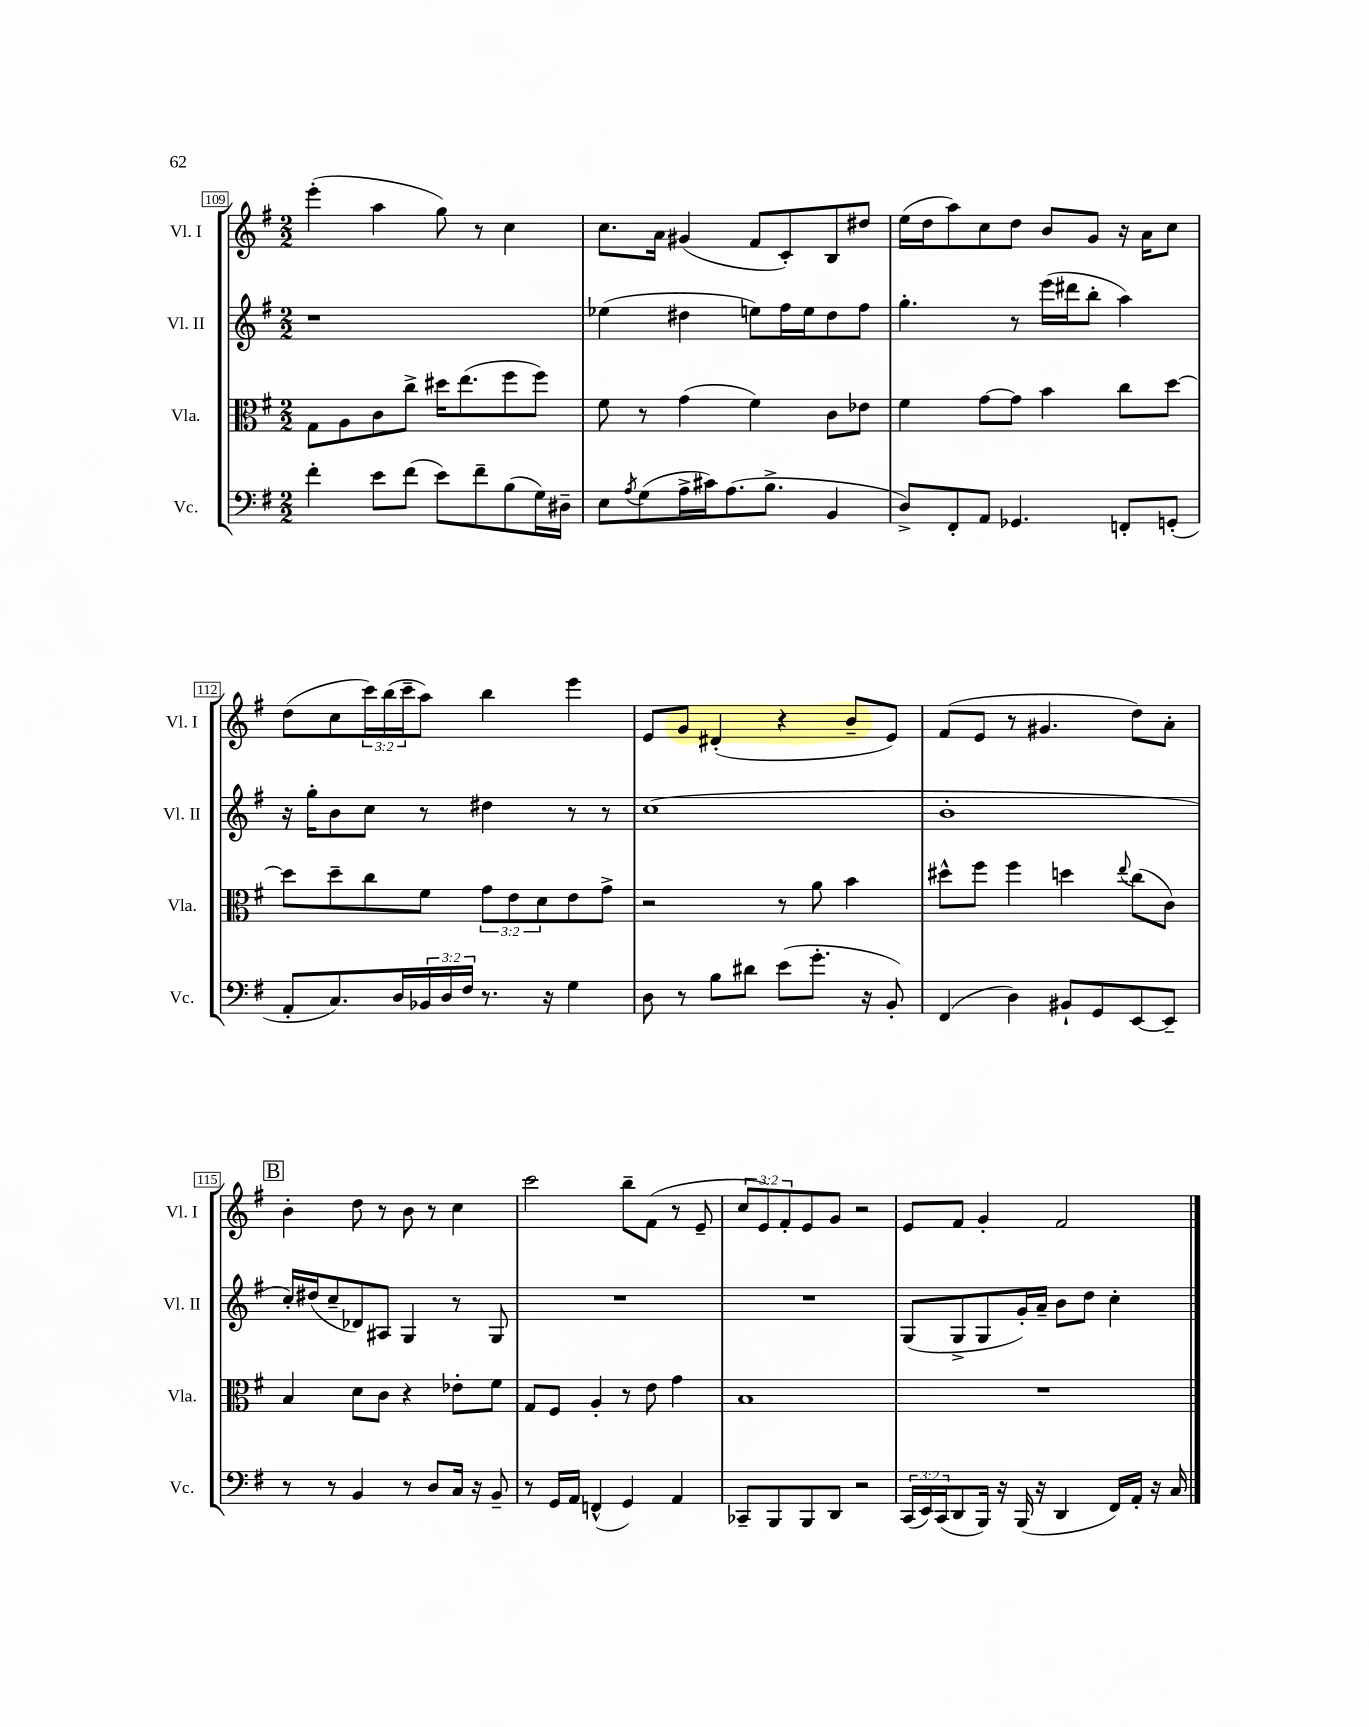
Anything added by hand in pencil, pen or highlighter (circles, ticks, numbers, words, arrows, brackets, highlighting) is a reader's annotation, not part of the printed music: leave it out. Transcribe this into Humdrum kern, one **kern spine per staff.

**kern	**kern	**kern	**kern
*part4	*part3	*part2	*part1
*staff4	*staff3	*staff2	*staff1
*I"Vc.	*I"Vla.	*I"Vl. II	*I"Vl. I
*I'Vc.	*I'Vla.	*I'Vl. II	*I'Vl. I
*clefF4	*clefC3	*clefG2	*clefG2
*k[f#]	*k[f#]	*k[f#]	*k[f#]
*M2/2	*M2/2	*M2/2	*M2/2
=109	=109	=109	=109
4f#'\	8G\L	1r	(4eee'\
.	8A\	.	.
8e\L	8c\	.	4aa\
(8f#\J	8cc^\J	.	.
8e\L)	16dd#X\KL	.	8gg\)
.	(8.ee\	.	.
8f#~\	.	.	8r
(8B\	8ff#\	.	4cc\
16G\L)	8ff#\J)	.	.
16D#X~\JJ	.	.	.
=110	=110	=110	=110
8E\L	8f#\	(4ee-X\	8.cc\L
8qA/	.	.	.
(8G\	8r	.	.
.	.	.	16a\Jk
16A^\L	(4g\	4dd#X\	(4g#X/
16c#X\J)	.	.	.
(8.A\	.	.	.
.	4f#\)	8een\L)	8f#/L
8.B^\J	.	.	.
.	.	16ff#\L	8c'/)
.	.	16ee\J	.
4BB/	8c\L	8dd#\	8B/
.	8e-X\J	8ff#\J	8dd#X/J
=111	=111	=111	=111
8D^/L)	4f#\	4.gg'\	(16ee\LL
.	.	.	16dd\J
8FF#'/	.	.	8aa\)
8AA/J	[8g\L	.	8cc\
4.GG-X/	8g\J]	8r	8dd\J
.	4b\	(16eee\LL	8b/L
.	.	16ddd#X\J	.
.	.	8bb'\J	8g/J
8FFn'/L	8cc\L	4aa\)	16r
.	.	.	16a\KL
(8GGn'/J	[8dd\J	.	8cc\J
!!LO:LB:g=z
=112	=112	=112	=112
8AA'/L	8dd\L]	16r	(8dd\L
.	.	16gg'\KL	.
8.C/)	8dd~\	8b\	8cc\
.	8cc\	8cc\J	24ccc\L)
.	.	.	(24bb\
16D/L	.	.	.
.	.	.	24ccc~\J
24BB-X/	8f#\J	8r	8aa\J)
24D/	.	.	.
24F#/JJ	.	.	.
8.r	12g\L	4dd#X\	4bb\
.	12e\	.	.
.	12d\	.	.
16r	.	.	.
4G\	8e\	8r	4eee\
.	8g^\J	8r	.
=113	=113	=113	=113
8D\	2r	(1cc	8e/L
8r	.	.	8g/J
8B\L	.	.	(4d#X'/
8d#X\J	.	.	.
(8e\L	8r	.	4r
8.g'\J	8a\	.	.
.	4b\	.	8b~/L
16r	.	.	.
8BB'/)	.	.	8e/J)
=114	=114	=114	=114
(4FF#/	8dd#X^^\L	1b'	(8f#/L
.	8ff#\J	.	8e/J
4D\)	4ff#\	.	8r
.	.	.	4.g#X/
8BB#X`/L	4ddn\	.	.
8GG/	.	.	.
.	8qqee/	.	.
[8EE/	(8cc\L	.	8dd\L)
8EE~/J]	8c\J)	.	8a'\J
!!LO:LB:g=z
!!LO:REH:place=s1:t=B
=115	=115	=115	=115
8r	4B/	16cc'/LL)	4b'\
.	.	(16dd#X/J	.
8r	.	8cc~/	.
4BB/	8d\L	8d-X/)	8dd\
.	8c\J	8A#X/J	8r
8r	4r	4G/	8b\
8D/L	.	.	8r
16C/Jk	8e-X'\L	8r	4cc\
16r	.	.	.
8BB~/	8f#\J	8G/	.
=116	=116	=116	=116
8r	8G/L	1r	2ccc\
16GG/LL	8F#/J	.	.
16AA/JJ	.	.	.
(4FFn^^/	4A'/	.	.
4GG/)	8r	.	8bb~\L
.	8e\	.	(8f#\J
4AA/	4g\	.	8r
.	.	.	8e~/
=117	=117	=117	=117
8CC-X~/L	1B	1r	12cc/L
.	.	.	12e/)
8BBB/	.	.	.
.	.	.	12f#'/
8BBB/	.	.	8e/
8DD/J	.	.	8g/J
2r	.	.	2r
=118	=118	=118	=118
(24CC/LL	1r	(8G/L	8e/L
24EE/)	.	.	.
(24CC/J	.	.	.
8DD/	.	8G^/	8f#/J
16BBB/Jk)	.	8G/	4g'/
16r	.	.	.
(16BBB/	.	16g'/L)	.
16r	.	16a~/JJ	.
4DD/	.	8b\L	2f#/
.	.	8dd\J	.
16FF#/LL)	.	4cc'\	.
16AA'/JJ	.	.	.
16r	.	.	.
16C/	.	.	.
==	==	==	==
*-	*-	*-	*-
